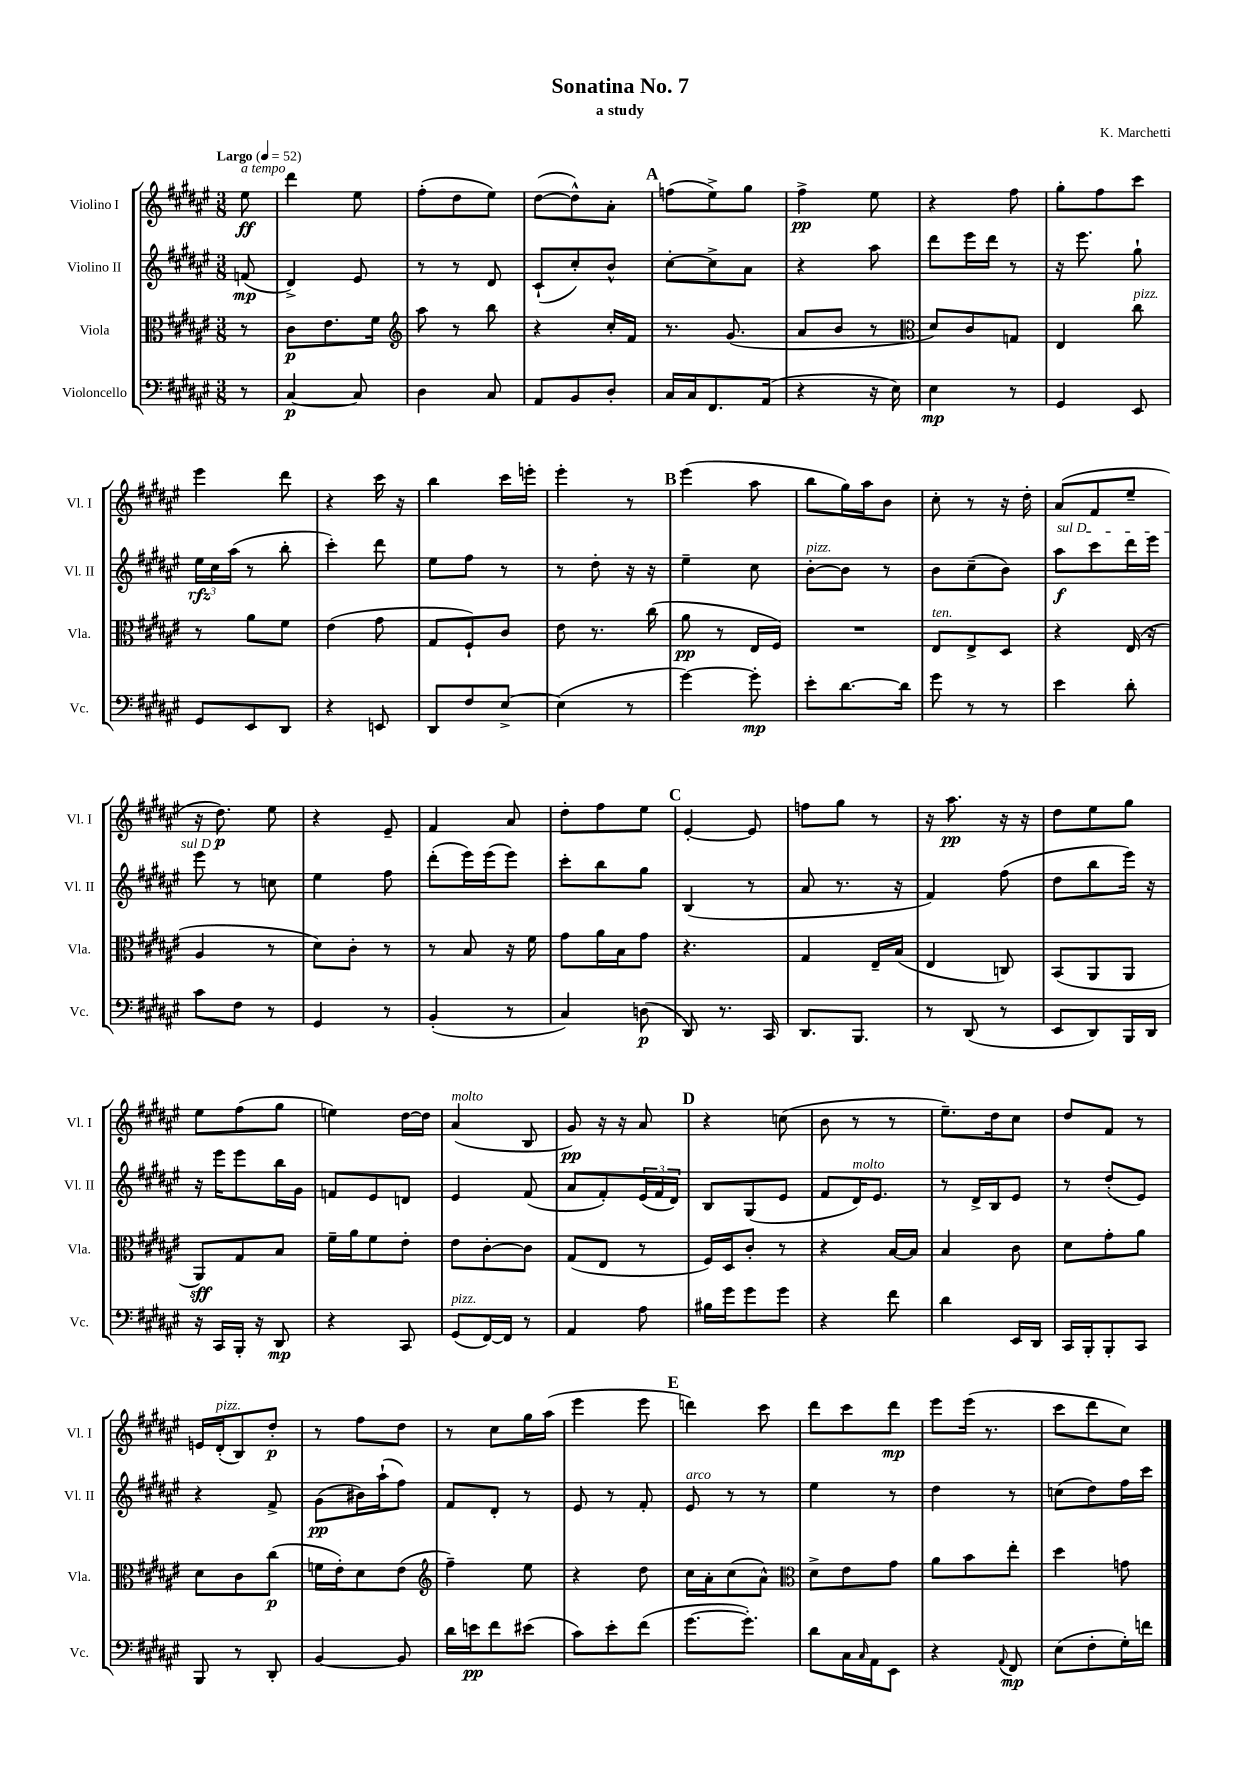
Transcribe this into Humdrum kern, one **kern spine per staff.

**kern	**dynam	**kern	**dynam	**kern	**dynam	**kern	**dynam
*part4	*part4	*part3	*part3	*part2	*part2	*part1	*part1
*staff4	*staff4	*staff3	*staff3	*staff2	*staff2	*staff1	*staff1
*I"Violoncello	*	*I"Viola	*	*I"Violino II	*	*I"Violino I	*
*I'Vc.	*	*I'Vla.	*	*I'Vl. II	*	*I'Vl. I	*
*clefF4	*	*clefC3	*	*clefG2	*	*clefG2	*
*k[f#c#g#d#a#e#]	*	*k[f#c#g#d#a#e#]	*	*k[f#c#g#d#a#e#]	*	*k[f#c#g#d#a#e#]	*
*M3/8	*	*M3/8	*	*M3/8	*	*M3/8	*
*MM52	*	*MM52	*	*MM52	*	*MM52	*
=	=	=	=	=	=	=	=
!	!	!	!	!	!	!LO:TX:a:B:t=Largo	!
!	!	!	!	!	!	!LO:TX:a:i:t=a tempo	!
8r	.	8r	.	(8fn/	mp	8ee#\	ff
=1	=1	=1	=1	=1	=1	=1	=1
[4C#/	p	8c#\L	p	4d#^/)	.	4ddd#\	.
.	.	8.e#\	.	.	.	.	.
8C#/]	.	.	.	8e#/	.	8ee#\	.
.	.	16f#\Jk	.	.	.	.	.
=2	=2	=2	=2	=2	=2	=2	=2
*	*	*clefG2	*	*	*	*	*
4D#\	.	8aa#\	.	8r	.	(8ff#'\L	.
.	.	8r	.	8r	.	8dd#\	.
8C#/	.	8bb\	.	8d#/	.	8ee#\J)	.
=3	=3	=3	=3	=3	=3	=3	=3
8AA#/L	.	4r	.	(8c#`/L	.	([8dd#\L	.
8BB/	.	.	.	8cc#'/)	.	8dd#^^\])	.
8D#'/J	.	16cc#'/LL	.	8b^^/J	.	8a#'\J	.
.	.	16f#/JJ	.	.	.	.	.
!!LO:REH:place=s1:t=A
=4	=4	=4	=4	=4	=4	=4	=4
16C#/LL	.	8.r	.	[8cc#'\L	.	(8ffn\L	.
16C#/J	.	.	.	.	.	.	.
8.FF#/	.	.	.	8cc#^\]	.	8ee#^\)	.
.	.	(8.g#/	.	.	.	.	.
.	.	.	.	8a#\J	.	8gg#\J	.
(16AA#/Jk	.	.	.	.	.	.	.
=5	=5	=5	=5	=5	=5	=5	=5
4r	.	8a#/L	.	4r	.	4ff#^\	pp
.	.	8b/J	.	.	.	.	.
16r	.	8r	.	8aa#\	.	8ee#\	.
16E#\)	.	.	.	.	.	.	.
=6	=6	=6	=6	=6	=6	=6	=6
*	*	*clefC3	*	*	*	*	*
4E#\	mp	8d#/L)	.	8ddd#\L	.	4r	.
.	.	8c#/	.	16eee#\L	.	.	.
.	.	.	.	16ddd#\JJ	.	.	.
8r	.	8Gn/J	.	8r	.	8ff#\	.
=7	=7	=7	=7	=7	=7	=7	=7
4GG#/	.	4E#/	.	16r	.	8gg#'\L	.
.	.	.	.	8.eee#\	.	.	.
.	.	.	.	.	.	8ff#\	.
!	!	!LO:TX:a:i:t=pizz.	!	!	!	!	!
8EE#/	.	8cc#\	.	8gg#`\	.	8ccc#\J	.
!!LO:LB:g=z
=8	=8	=8	=8	=8	=8	=8	=8
8GG#/L	.	8r	.	24ee#\LL	rfz	4eee#\	.
.	.	.	.	24cc#\	.	.	.
.	.	.	.	(24aa#\JJ	.	.	.
8EE#/	.	8a#\L	.	8r	.	.	.
8DD#/J	.	8f#\J	.	8bb'\	.	8ddd#\	.
=9	=9	=9	=9	=9	=9	=9	=9
4r	.	(4e#\	.	4ccc#'\)	.	4r	.
8EEn/	.	8g#\	.	8ddd#\	.	16ccc#\	.
.	.	.	.	.	.	16r	.
=10	=10	=10	=10	=10	=10	=10	=10
8DD#/L	.	8G#/L	.	8ee#\L	.	4bb\	.
8F#/	.	8F#`/)	.	8ff#\J	.	.	.
[8E#^/J	.	8c#/J	.	8r	.	16ccc#\LL	.
.	.	.	.	.	.	16eeen'\JJ	.
=11	=11	=11	=11	=11	=11	=11	=11
(4E#\]	.	8e#\	.	8r	.	4eee#'\	.
.	.	8.r	.	8dd#'\	.	.	.
8r	.	.	.	16r	.	8r	.
.	.	(16cc#\	.	16r	.	.	.
!!LO:REH:place=s1:t=B
=12	=12	=12	=12	=12	=12	=12	=12
[4g#\)	.	8a#\	pp	4ee#~\	.	(4eee#\	.
.	.	8r	.	.	.	.	.
8g#'\]	mp	16E#/LL	.	8cc#\	.	8aa#\	.
.	.	16F#/JJ)	.	.	.	.	.
=13	=13	=13	=13	=13	=13	=13	=13
!	!	!	!	!LO:TX:a:i:t=pizz.	!	!	!
8e#'\L	.	4.r	.	[8b'\L	.	8bb\L	.
[8.d#\	.	.	.	8b\J]	.	16gg#\L)	.
.	.	.	.	.	.	16aa#\J	.
.	.	.	.	8r	.	8b\J	.
16d#\Jk]	.	.	.	.	.	.	.
=14	=14	=14	=14	=14	=14	=14	=14
!	!	!LO:TX:a:i:t=ten.	!	!	!	!	!
8g#\	.	8E#/L	.	8b\L	.	8cc#'\	.
8r	.	8E#^/	.	(8cc#~\	.	8r	.
8r	.	8D#/J	.	8b\J)	.	16r	.
.	.	.	.	.	.	16dd#'\	.
=15	=15	=15	=15	=15	=15	=15	=15
!	!	!	!	!LO:TX:a:i:t=sul D	!	!	!
4e#\	.	4r	.	8aa#\L	f	(8a#/L	.
.	.	.	.	8ccc#\	.	8f#/	.
8d#'\	.	(16E#/	.	16ddd#\L	.	8ee#~/J	.
.	.	16r	.	16eee#\JJ	.	.	.
!!LO:LB:g=z
=16	=16	=16	=16	=16	=16	=16	=16
8c#\L	.	4A#/	.	8eee#\	.	16r	.
.	.	.	.	.	.	8.dd#\)	p
8F#\J	.	.	.	8r	.	.	.
8r	.	8r	.	8ccn\	.	8ee#\	.
=17	=17	=17	=17	=17	=17	=17	=17
4GG#/	.	8d#\L)	.	4ee#\	.	4r	.
.	.	8c#'\J	.	.	.	.	.
8r	.	8r	.	8ff#\	.	8e#~/	.
=18	=18	=18	=18	=18	=18	=18	=18
(4BB'/	.	8r	.	(8ddd#'\L	.	4f#/	.
.	.	8B/	.	16eee#\L)	.	.	.
.	.	.	.	(16eee#\J	.	.	.
8r	.	16r	.	8eee#\J)	.	8a#/	.
.	.	16f#\	.	.	.	.	.
=19	=19	=19	=19	=19	=19	=19	=19
4C#/)	.	8g#\L	.	8ccc#'\L	.	8dd#'\L	.
.	.	16a#\L	.	8bb\	.	8ff#\	.
.	.	16B\J	.	.	.	.	.
(8Dn\	p	8g#\J	.	8gg#\J	.	8ee#\J	.
!!LO:REH:place=s1:t=C
=20	=20	=20	=20	=20	=20	=20	=20
8DD#/)	.	4.r	.	(4B/	.	[4e#'/	.
8.r	.	.	.	.	.	.	.
.	.	.	.	8r	.	8e#/]	.
16CC#/	.	.	.	.	.	.	.
=21	=21	=21	=21	=21	=21	=21	=21
8.DD#/L	.	4G#/	.	8a#/	.	8ffn\L	.
.	.	.	.	8.r	.	8gg#\J	.
8.BBB/J	.	.	.	.	.	.	.
.	.	16E#~/LL	.	.	.	8r	.
.	.	(16B/JJ	.	16r	.	.	.
=22	=22	=22	=22	=22	=22	=22	=22
8r	.	4E#/	.	4f#/)	.	16r	.
.	.	.	.	.	.	8.aa#\	pp
(8DD#/	.	.	.	.	.	.	.
8r	.	8Cn/)	.	(8ff#\	.	16r	.
.	.	.	.	.	.	16r	.
=23	=23	=23	=23	=23	=23	=23	=23
8EE#/L	.	(8BB/L	.	8dd#\L	.	8dd#\L	.
8DD#/)	.	8AA#/	.	8bb\	.	8ee#\	.
16BBB/L	.	8AA#/J	.	16eee#\Jk)	.	8gg#\J	.
16DD#/JJ	.	.	.	16r	.	.	.
!!LO:LB:g=z
=24	=24	=24	=24	=24	=24	=24	=24
16r	.	8AA#/L)	sff	16r	.	8ee#\L	.
16CC#/LL	.	.	.	16eee#\KL	.	.	.
16BBB'/JJ	.	8G#/	.	8eee#\	.	(8ff#\	.
16r	.	.	.	.	.	.	.
8DD#/	mp	8B/J	.	16bb\L	.	8gg#\J	.
.	.	.	.	16g#\JJ	.	.	.
=25	=25	=25	=25	=25	=25	=25	=25
4r	.	16f#~\LL	.	8fn/L	.	4een\)	.
.	.	16a#\J	.	.	.	.	.
.	.	8f#\	.	8e#/	.	.	.
8CC#/	.	8e#'\J	.	8dn/J	.	[16dd#\LL	.
.	.	.	.	.	.	16dd#\JJ]	.
=26	=26	=26	=26	=26	=26	=26	=26
!	!	!	!	!	!	!LO:TX:a:i:t=molto	!
!LO:TX:a:i:t=pizz.	!	!	!	!	!	!	!
(8GG#/L	.	8e#\L	.	4e#/	.	(4a#/	.
[16FF#/L)	.	[8c#'\	.	.	.	.	.
16FF#/JJ]	.	.	.	.	.	.	.
8r	.	8c#\J]	.	(8f#/	.	8B/	.
=27	=27	=27	=27	=27	=27	=27	=27
4AA#/	.	(8G#/L	.	8a#/L	.	8g#/)	pp
.	.	8E#/J	.	8f#'/)	.	16r	.
.	.	.	.	.	.	16r	.
8A#\	.	8r	.	(24e#/L	.	8a#/	.
.	.	.	.	24f#/	.	.	.
.	.	.	.	24d#/JJ)	.	.	.
!!LO:REH:place=s1:t=D
=28	=28	=28	=28	=28	=28	=28	=28
16B#X\LL	.	16F#/LL)	.	8B/L	.	4r	.
16g#\J	.	16D#/J	.	.	.	.	.
8g#\	.	8c#'/J	.	(8G#/	.	.	.
8g#\J	.	8r	.	8e#/J	.	(8ccn\	.
=29	=29	=29	=29	=29	=29	=29	=29
4r	.	4r	.	8f#/L	.	8b\	.
!	!	!	!	!LO:TX:a:i:t=molto	!	!	!
.	.	.	.	16d#/K)	.	8r	.
.	.	.	.	8.e#/J	.	.	.
8f#\	.	[16B/LL	.	.	.	8r	.
.	.	16B/JJ]	.	.	.	.	.
=30	=30	=30	=30	=30	=30	=30	=30
4d#\	.	4B/	.	8r	.	8.ee#~\L)	.
.	.	.	.	16d#^/LL	.	.	.
.	.	.	.	16B/J	.	16dd#\k	.
16EE#/LL	.	8c#\	.	8e#/J	.	8cc#\J	.
16DD#/JJ	.	.	.	.	.	.	.
=31	=31	=31	=31	=31	=31	=31	=31
16CC#/LL	.	8d#\L	.	8r	.	8dd#/L	.
16BBB'/J	.	.	.	.	.	.	.
8BBB'/	.	8g#'\	.	(8dd#'/L	.	8f#/J	.
8CC#/J	.	8a#\J	.	8e#/J)	.	8r	.
!!LO:LB:g=z
=32	=32	=32	=32	=32	=32	=32	=32
8BBB/	.	8d#\L	.	4r	.	16en/LL	.
!	!	!	!	!	!	!LO:TX:a:i:t=pizz.	!
.	.	.	.	.	.	(16d#'/J	.
8r	.	8c#\	.	.	.	8B/)	.
8DD#'/	.	(8cc#\J	p	8f#^/	.	8dd#'/J	p
=33	=33	=33	=33	=33	=33	=33	=33
[4BB/	.	16fn\LL	.	(8g#\L	pp	8r	.
.	.	16e#'\J)	.	.	.	.	.
.	.	8d#\	.	16b#X\L)	.	8ff#\L	.
.	.	.	.	(16aa#`\J	.	.	.
8BB/]	.	(8e#\J	.	8ff#\J)	.	8dd#\J	.
=34	=34	=34	=34	=34	=34	=34	=34
*	*	*clefG2	*	*	*	*	*
16d#\LL	.	4ff#~\)	.	8f#/L	.	8r	.
16en\J	pp	.	.	.	.	.	.
8f#\	.	.	.	8d#'/J	.	8cc#\L	.
(8e#X\J	.	8ee#\	.	8r	.	16gg#\L	.
.	.	.	.	.	.	(16aa#\JJ	.
=35	=35	=35	=35	=35	=35	=35	=35
8c#\L)	.	4r	.	8e#/	.	4eee#\	.
8e#'\	.	.	.	8r	.	.	.
(8f#\J	.	8dd#\	.	8f#'/	.	8eee#\	.
!!LO:REH:place=s1:t=E
=36	=36	=36	=36	=36	=36	=36	=36
!	!	!	!	!LO:TX:a:i:t=arco	!	!	!
[8.g#\L	.	16cc#\LL	.	8e#/	.	4dddn\)	.
.	.	16a#'\J	.	.	.	.	.
.	.	(8cc#\	.	8r	.	.	.
8.g#'\J])	.	.	.	.	.	.	.
.	.	8a#^^\J)	.	8r	.	8ccc#\	.
=37	=37	=37	=37	=37	=37	=37	=37
*	*	*clefC3	*	*	*	*	*
8d#\L	.	8d#^\L	.	4ee#\	.	8ddd#\L	.
16C#\L	.	8e#\	.	.	.	8ccc#\	.
16qqC#/	.	.	.	.	.	.	.
16AA#\J	.	.	.	.	.	.	.
8EE#\J	.	8g#\J	.	8r	.	8ddd#\J	mp
=38	=38	=38	=38	=38	=38	=38	=38
4r	.	8a#\L	.	4dd#\	.	8eee#\L	.
.	.	8b\	.	.	.	(16eee#\Jk	.
.	.	.	.	.	.	8.r	.
8qqAA#/	.	.	.	.	.	.	.
8FF#/	mp	8ee#'\J	.	8r	.	.	.
=39	=39	=39	=39	=39	=39	=39	=39
(8E#\L	.	4dd#\	.	(8ccn\L	.	8ccc#\L	.
8F#'\	.	.	.	8dd#\)	.	8ddd#\	.
16G#'\L)	.	8gn\	.	16ff#\L	.	8cc#\J)	.
16fn\JJ	.	.	.	16ccc#\JJ	.	.	.
==	==	==	==	==	==	==	==
*-	*-	*-	*-	*-	*-	*-	*-
